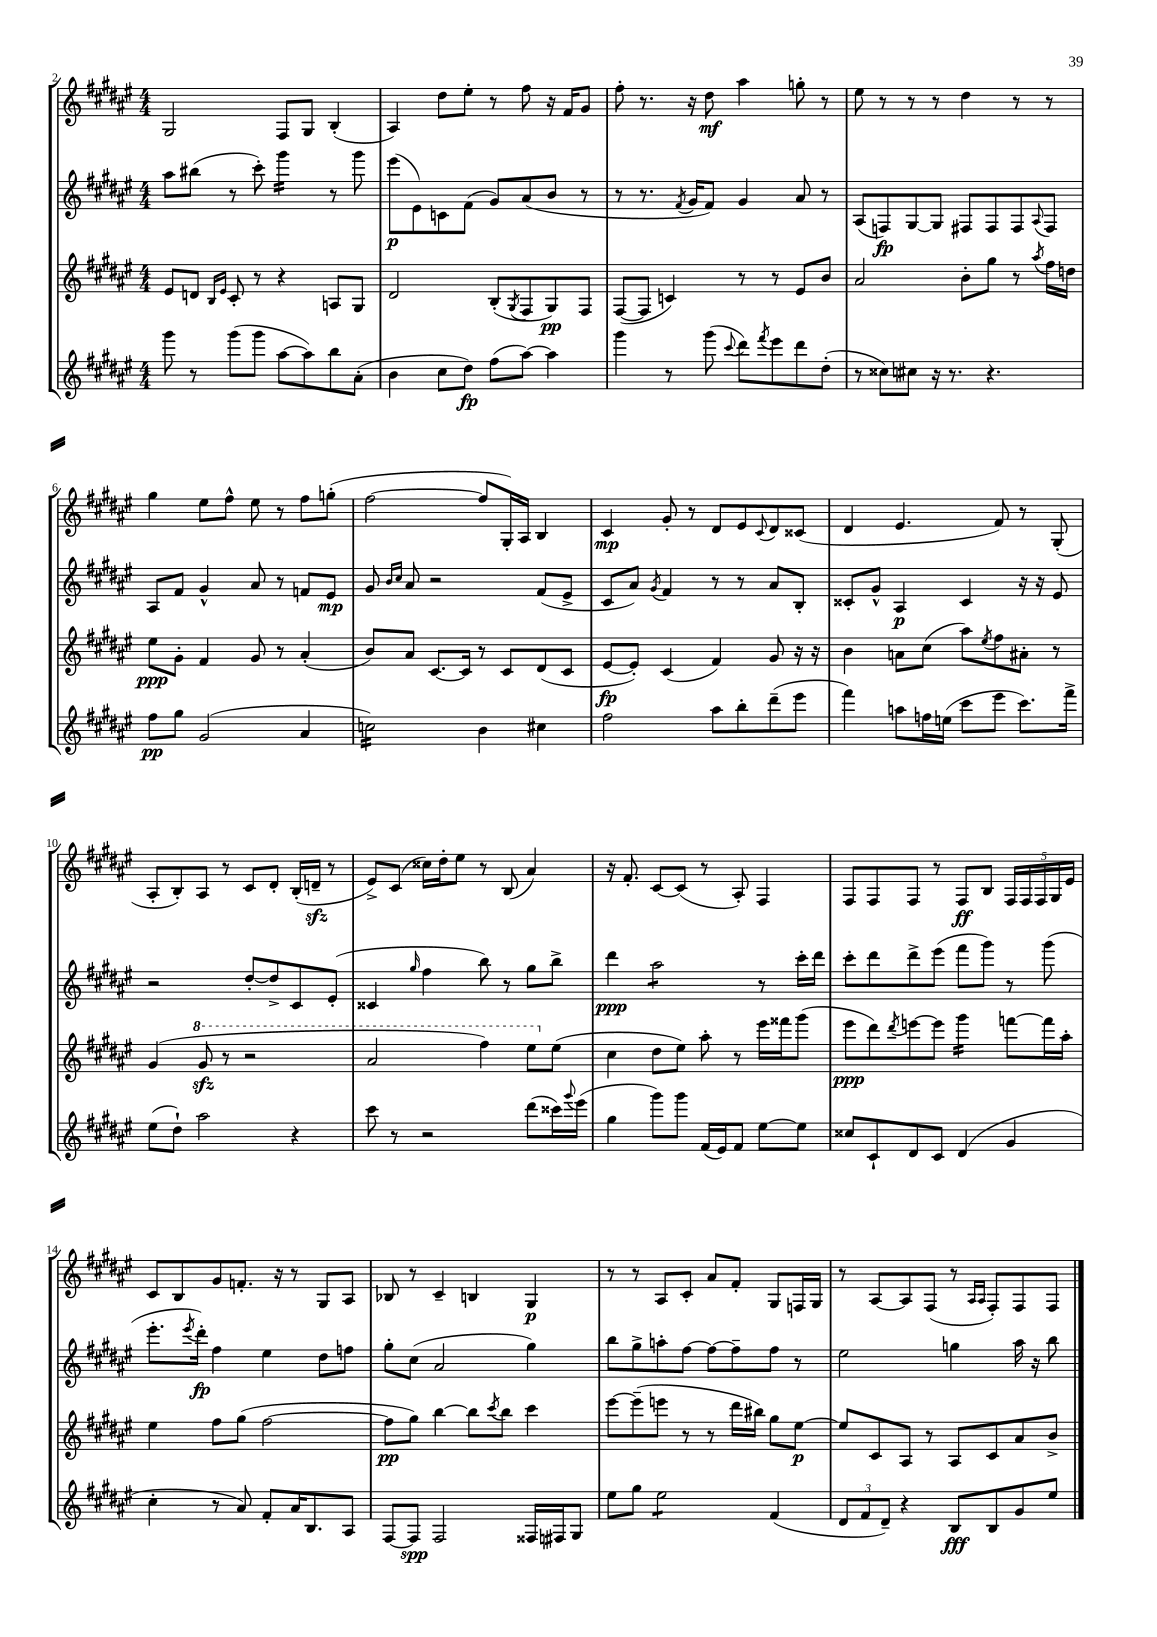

**kern	**kern	**kern	**kern
*staff4	*staff3	*staff2	*staff1
*clefG2	*clefG2	*clefG2	*clefG2
*k[f#c#g#d#a#e#]	*k[f#c#g#d#a#e#]	*k[f#c#g#d#a#e#]	*k[f#c#g#d#a#e#]
*M4/4	*M4/4	*M4/4	*M4/4
8ggg#\	8e#/L	8aa#\L	2G#/
8r	8d/J	(8bb#\J	.
.	16qqB/LL	.	.
.	16qqe#/JJ	.	.
(8ggg#\L	8c#'/	8r	.
8ggg#\J	8r	8ccc#'\)	.
[8aa#\L	4r	4ggg#\	8F#/L
8aa#\])	.	.	8G#/J
8bb\	8A/L	8r	(4B'/
(8a#'\J	8G#/J	8ggg#\	.
=	=	=	=
4b\	2d#/	(8eee#\L	4A#/)
.	.	8e#\)	.
8cc#\L	.	8c\	8dd#\L
8dd#\J)	.	(8f#\J	8ee#'\J
(8ff#\L	(8B'/L	8g#/L)	8r
.	8qG#/	.	.
[8aa#\J)	8F#/	(8a#/	8ff#\
4aa#\]	8G#/)	8b/J	16r
.	.	.	16f#/LK
.	8F#/J	8r	8g#/J
=	=	=	=
4ggg#\	([8F#/L	8r	8ff#'\
.	8F#/]J	8.r	8.r
8r	4c/)	.	.
.	.	8qf#/	.
.	.	16g#/LK	16r
(8ggg#\	.	8f#/J)	8dd#\
8qqccc#/	.	.	.
8ddd#\L)	8r	4g#/	4aa#\
8qfff#/	.	.	.
8eee#\	8r	.	.
8ddd#\	8e#/L	8a#/	8gg'\
(8dd#'\J	8b/J	8r	8r
=	=	=	=
8r	2a#/	(8A#/L	8ee#\
8cc##\L)	.	8F/)	8r
8cc#\J	.	[8G#/	8r
16r	.	8G#/]J	8r
8.r	.	.	.
.	8b'\L	8F#/L	4dd#\
4.r	8gg#\J	8F#/	.
.	8r	8F#/	8r
.	8qaa#/	8qqA#/	.
.	16ff#\LL	8F#/J	8r
.	16dd\JJ	.	.
=	=	=	=
8ff#\L	8ee#\L	8A#/L	4gg#\
8gg#\J	8g#'\J	8f#/J	.
(2g#/	4f#/	4g#^^/	8ee#\L
.	.	.	8ff#^^\J
.	8g#/	8a#/	8ee#\
.	8r	8r	8r
4a#/	(4a#'/	8f/L	8ff#\L
.	.	8e#/J	(8gg'\J
=	=	=	=
2cc\)	8b/L)	8g#/	[2ff#\
.	.	16qqb/LL	.
.	.	16qqcc#/JJ	.
.	8a#/J	8a#/	.
.	[8.c#/L	2r	.
.	16c#/]Jk	.	.
4b\	8r	.	8ff#/]L
.	8c#/L	.	16G#'/L)
.	.	.	16A#/JJ
4cc#\	(8d#/	(8f#/L	4B/
.	8c#/J	8e#^/J	.
=	=	=	=
2ff#\	[8e#/L	8c#/L	4c#/
.	8e#'/]J)	8a#/J)	.
.	.	8qg#/	.
.	(4c#/	4f#/	8g#'/
.	.	.	8r
8aa#\L	4f#/)	8r	8d#/L
8bb'\	.	8r	8e#/
.	.	.	8qqc#/
(8ddd#~\	8g#/	8a#/L	8d#/
8eee#\J	16r	8B'/J	(8c##/J
.	16r	.	.
=	=	=	=
4fff#\)	4b\	8c##'/L	4d#/
.	.	8g#^^/J	.
8aa\L	8a\L	4A#/	4.e#/
16ff\L	(8cc#\J	.	.
(16ee\JJ	.	.	.
8ccc#\L	8aa#\L)	4c##/	.
.	8qee#/	.	.
8eee#\J	8ff#\	.	8f#/)
8.ccc#\L)	8a#'\J	16r	8r
.	.	16r	.
.	8r	8e#/	(8G#'/
16fff#^\Jk	.	.	.
=	=	=	=
(8ee#\L	(4g#/	2r	8A#'/L
8dd#`\J)	.	.	8B'/)
2aa#\	8gg#/	.	8A#/J
.	8r	.	8r
.	2r	[8dd#'/L	8c#/L
.	.	8dd#^/]	8d#'/J
4r	.	8c#/	(16B'/LL
.	.	.	16d~/JJ
.	.	(8e#'/J	8r
=	=	=	=
8ccc#\	2aa#/	4c##/	8e#^/L)
8r	.	.	(8c#/J
.	.	16qqgg#/	.
2r	.	4ff#\	16cc##\LL)
.	.	.	16dd#'\J
.	.	.	8ee#\J
.	4fff#\)	8bb\)	8r
.	.	8r	(8B/
(8ddd#\L	8eee#\L	8gg#\L	4a#/)
16ccc##\L)	(8ee#\J	8bb^\J	.
8qqggg#/	.	.	.
(16eee#\JJ	.	.	.
=	=	=	=
4gg#\	4cc#\	4ddd#\	16r
.	.	.	8.f#'/
8ggg#\L)	8dd#\L	2aa#\	[8c#/L
8ggg#\J	8ee#\J)	.	(8c#/]J
(16f#/LL	8aa#'\	.	8r
16e#/J)	.	.	.
8f#/J	8r	.	8A#'/)
[8ee#\L	16eee#\LL	8r	4F#/
.	16fff##\J	.	.
8ee#\]J	(8ggg#\J	16ccc#'\LL	.
.	.	16ddd#\JJ	.
=	=	=	=
8cc##/L	8eee#\L	8ccc#'\L	8F#/L
8c#`/	8ddd#\)	8ddd#\	8F#/
.	8qddd#/	.	.
8d#/	[8eee\	8ddd#^\	8F#/J
8c#/J	8eee\]J	(8eee#\J	8r
(4d#/	4ggg#\	8fff#\L	8F#/L
.	.	8ggg#\J)	8B/J
4g#/	[8fff\L	8r	20F#/LL
.	.	.	20F#/
.	.	.	20F#/
.	16fff\]L	(8ggg#\	.
.	.	.	20G#/
.	16aa#'\JJ	.	.
.	.	.	20e#/JJ
=	=	=	=
4cc#'\	4ee#\	8.eee#'\L	8c#/L
.	.	.	8B/
.	.	8qeee#/	.
.	.	16ddd#'\Jk)	.
8r	8ff#\L	4ff#\	8g#/
8a#/)	(8gg#\J	.	8.f'/J
8f#'/L	[2ff#\	4ee#\	.
.	.	.	16r
16a#/K	.	.	8r
8.B/	.	.	.
.	.	8dd#\L	8G#/L
8A#/J	.	8ff\J	8A#/J
=	=	=	=
[8F#/L	8ff#\]L	8gg#'\L	8B-/
8F#/]J	8gg#\J)	(8cc#\J	8r
2F#/	[4bb\	2a#/	4c#~/
.	8bb\]L	.	4B/
.	8qccc#/	.	.
.	8bb\J	.	.
16F##/LL	4ccc#\	4gg#\)	4G#/
16F#/J	.	.	.
8G#/J	.	.	.
=	=	=	=
8ee#\L	[8eee#\L	8bb\L	8r
8gg#\J	(8eee#~\]	8gg#^\	8r
2ee#\	8eee\J	8aa'\	8A#/L
.	8r	[8ff#\J	8c#'/J
.	8r	8ff#\_L	8a#/L
.	16ddd#\LL	8ff#~\]	8f#'/J
.	16bb#\JJ)	.	.
(4f#/	8gg#\L	8ff#\J	8G#/L
.	[8ee#\J	8r	16F/L
.	.	.	16G#/JJ
=	=	=	=
12d#/L	8ee#/]L	2ee#\	8r
12f#/	.	.	.
.	8c#/	.	[8A#/L
12d#~/J)	.	.	.
4r	8A#/J	.	8A#/]
.	8r	.	(8F#/J
8B/L	8A#/L	4gg\	8r
.	.	.	16qqA#/LL
.	.	.	16qqA#/JJ
8B/	8c#/	.	8F#'/L)
8g#/	8a#/	16aa#\	8F#/
.	.	16r	.
8ee#/J	8b^/J	8bb\	8F#/J
==	==	==	==
*-	*-	*-	*-
